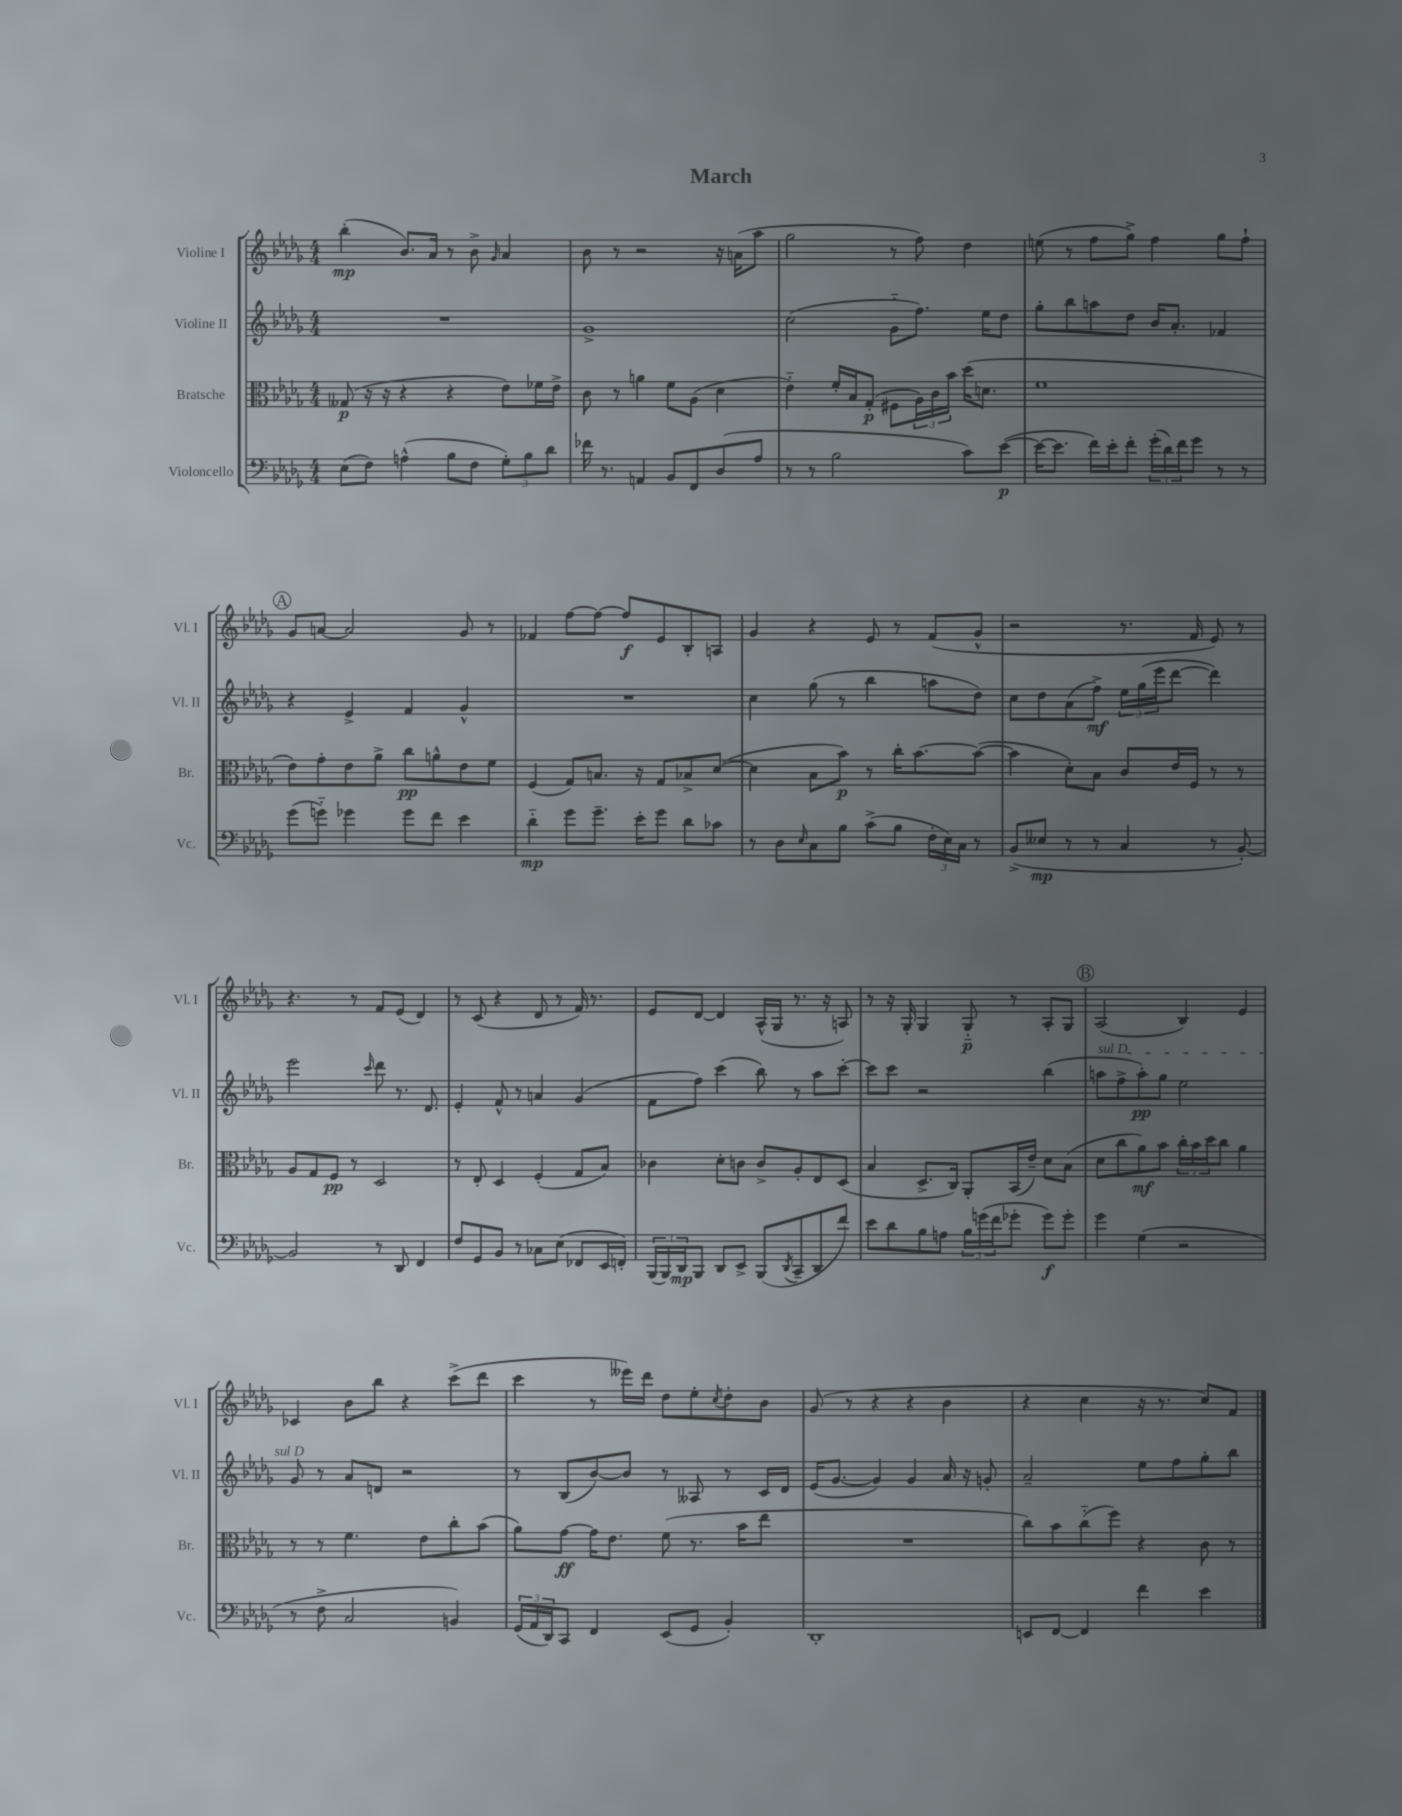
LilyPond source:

\header { title = "March" }
<<
\new StaffGroup <<
\new Staff = "s0" \with { instrumentName = "Violine I" shortInstrumentName = "Vl. I" } {
    \clef treble \key des \major \numericTimeSignature \time 4/4
    bes''4-.\mp( bes'8.) aes'16 r8 bes'8-> \grace { ges'16 } aes'4 |
    bes'8 r8 r2 r16 a'16( aes''8 |
    ges''2 r8 f''8) des''4 |
    e''8( r8 f''8 ges''8->) f''4 ges''8 f''8-! |
    \mark \markup { \circle "A" } ges'8 a'8~ a'2 ges'8 r8 |
    fes'4 f''8~ f''8~ f''8\f ees'8 bes8-. a8 |
    ges'4 r4 ees'8 r8 f'8( ges'8-^ |
    r2 r8. f'16 ees'8) r8 |
    r4. r8 f'8 ees'8( des'4) |
    r8 c'8( r4 des'8 r8 f'16) r8. |
    ees'8 des'8~ des'4 aes16-^( ges16 r8. r16 a8) |
    r8 r16 ges16-. ges4 ges8-_\p r8 aes8-. ges8 |
    \mark \markup { \circle "B" } aes2( bes4) ees'4 |
    ces'4 bes'8 bes''8 r4 c'''8->( des'''8 |
    c'''4 r8 eeses'''16) des'''16 des''8 ees''8-. \acciaccatura { c''8 } des''8-. bes'8 |
    ges'8( r8 r4 r4 bes'4 |
    r4 c''4 r16 r8. c''8) f'8 \bar "|." |
}
\new Staff = "s1" \with { instrumentName = "Violine II" shortInstrumentName = "Vl. II" } {
    \clef treble \key des \major \numericTimeSignature \time 4/4
    R1 |
    ges'1-> |
    c''2( ges'8-_ f''8.) ees''16 des''8 |
    ges''8-. bes''8 a''8 des''8 bes'16 aes'8.-. fes'4 |
    \mark \markup { \circle "A" } r4 ees'4-> f'4 ges'4-^ |
    R1 |
    c''4 ges''8( r8 bes''4 a''8 des''8) |
    c''8 des''8 aes'8( f''8->\mf) \tuplet 3/2 { ees''16 ges''16( ees'''16 } des'''8~ des'''4) |
    ees'''2 \grace { c'''16 } des'''8 r8. des'8. |
    ees'4-. f'8-^ r8 a'4 ges'4( |
    f'8 f''8) c'''4( bes''8) r8 aes''8 c'''8~-. |
    c'''8 c'''8 r2 bes''4( |
    \mark \markup { \circle "B" } \once \override TextSpanner.bound-details.left.text = \markup { \italic "sul D" } a''8\startTextSpan f''8-> a''8-.\pp) ges''8 ees''2 |
    ges'8\stopTextSpan r8 aes'8 d'8 r2 |
    r8 bes8( bes'8~) bes'8 r8 aeses8 r8 c'16 des'16 |
    ees'16( ges'8.~ ges'4) ges'4 aes'16 r16 g'8-. |
    aes'2-- ees''8 f''8 ges''8-. bes''8 \bar "|." |
}
\new Staff = "s2" \with { instrumentName = "Bratsche" shortInstrumentName = "Br." } {
    \clef alto \key des \major \numericTimeSignature \time 4/4
    geses8\p( r16 r16 r4 r4 ees'8) fes'16 ees'16-> |
    c'8 r8 a'4 f'8 aes8( des'4 |
    ees'4-_) f'16-. bes16 ges8-.\p( fis8 \tuplet 3/2 { aes16) c'16 bes'16 } des''16( d'8. |
    f'1 |
    \mark \markup { \circle "A" } ees'8) ges'8-. ees'8 aes'8-> c''8\pp a'8-^ ees'8 f'8 |
    f4( ges8) b8. r16 ges8 bes8-> des'8~( |
    des'4 bes8 bes'8\p) r8 c''16-. bes'8.~ bes'8~( |
    bes'4 des'8-.) bes8 c'8 ees'16 f16 r8 r8 |
    aes8 ges8 f8\pp r8 des2 |
    r8 ees8-. des4 f4-.( ges8 bes8) |
    ces'4 des'8-. c'8 c'8-> aes8-. ees8 des8( |
    bes4 des8.-> c16) aes,8-. bes,16( ees'16--) des'8 bes8( |
    \mark \markup { \circle "B" } des'8 c''8 aes'8\mf) bes'8 \tuplet 3/2 { c''16-. bes'16 des''16 } c''8 aes'4 |
    r8 r8 f'4. ees'8 c''8-. bes'8( |
    aes'8) ges'8~\ff ges'16 ees'8. f'8( r8. bes'16 ees''8 |
    R1 |
    c''8) bes'8 c''8-_( f''8) r4 c'8 r8 \bar "|." |
}
\new Staff = "s3" \with { instrumentName = "Violoncello" shortInstrumentName = "Vc." } {
    \clef bass \key des \major \numericTimeSignature \time 4/4
    ees8( f8) a4-^( bes8 f8 \tuplet 3/2 { ges8-.) bes8 des'8 } |
    fes'16 r8. a,4 bes,8 f,8 des8( aes8 |
    r8 r8 bes2 c'8) ees'8~\p( |
    ees'16~ ees'8. f'16) ees'16-. f'8-. \tuplet 3/2 { ges'16-.( des'16) f'16 } ges'8 r8 r8 |
    \mark \markup { \circle "A" } ges'8( g'8-_) ges'4 ges'8 f'8 ees'4 |
    des'4-_\mp ges'8 ges'8.-- ees'16-. ges'8 des'8 ces'8 |
    r8 des8 \grace { ees16 } c8 bes8 c'8->( bes8 \tuplet 3/2 { f16-. ees16) c16 } r8 |
    bes,8->( eeses8\mp r8 r8 c4 r8 bes,8~-.) |
    bes,2 r8 des,8 f,4 |
    f8 ges,8 bes,8 r8 ces8 ees8( fes,8 ees,16 f,16-.) |
    \tuplet 3/2 { bes,,16( bes,,16) des,16\mp } bes,,8 des,8 ees,8-> bes,,8( \acciaccatura { des,8 } c,8-- des,8 f'8) |
    ees'8 des'8 bes8 a8 \tuplet 3/2 { bes16 g'16( f'16 } ges'8-. ges'8\f) ges'8-. |
    \mark \markup { \circle "B" } ges'4 ges4( r2 |
    r8 f8-> c2 b,4) |
    \tuplet 3/2 { ges,16( aes,16 des,16) } c,8 f,4 ees,8( ges,8 bes,4-.) |
    des,1-. |
    e,8 f,8~ f,4 f'4 ees'4 \bar "|." |
}
>>
>>
\layout { \context { \Score \remove "Bar_number_engraver" } }
